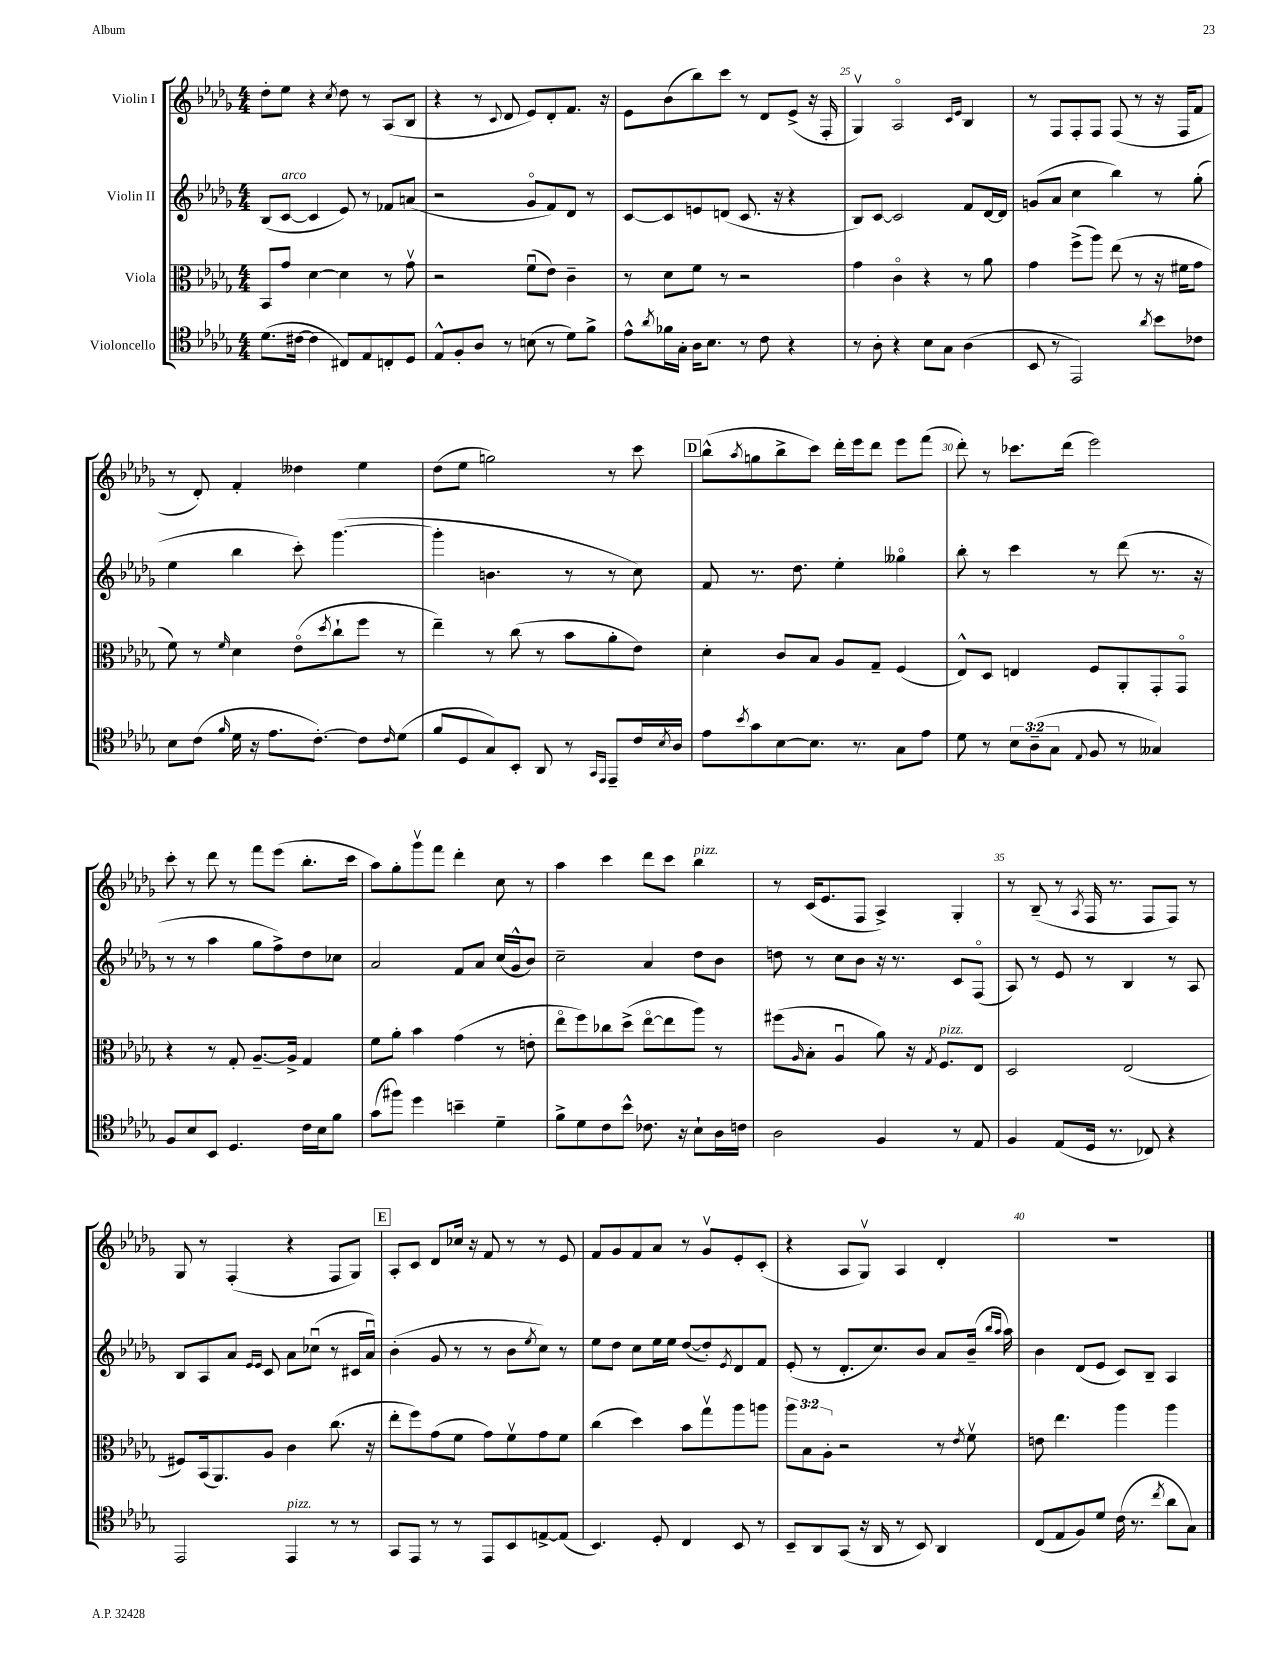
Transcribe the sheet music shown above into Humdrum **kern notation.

**kern	**kern	**kern	**kern
*staff4	*staff3	*staff2	*staff1
*clefC4	*clefC3	*clefG2	*clefG2
*k[b-e-a-d-g-]	*k[b-e-a-d-g-]	*k[b-e-a-d-g-]	*k[b-e-a-d-g-]
*M4/4	*M4/4	*M4/4	*M4/4
(8.d-	8BB-	(8B-	8dd-'
.	8g-	[8c	8ee-
[16c#	.	.	.
4c#]	[4d-	4c]	4r
.	.	.	8qcc
8C#)	4d-]	8e-)	8dd-
8E-	.	8r	8r
8C'	8r	8f-	(8A-
8D-	8g-v	(8a	8B-
=	=	=	=
8E-^^	2r	2r	4r
8F'	.	.	.
8A-	.	.	8r
.	.	.	8qqc
8r	.	.	8d-
(8B	(8fu	8g-o	8e-)
8r	8e-)	8f)	8d-'
8d-)	4c~	8d-	8.f
8f^	.	8r	.
.	.	.	16r
=	=	=	=
8e-^^	8r	[8c	8e-
8qa-	.	.	.
16f-	8d-	8c]	(8b-
16G-'	.	.	.
16A-	8f	8e	8bb-)
8.B-	.	.	.
.	8r	(8d	8ccc
8r	2r	8.c	8r
8c	.	.	8d-
.	.	16r	.
4r	.	4r	(8e-^
.	.	.	16r
.	.	.	16F'
=	=	=	=
8r	4g-	8B-)	4G-v)
8A-'	.	[8c	.
4r	4co	2c]	2A-o
8B-	4r	.	.
8G-	.	.	.
.	.	.	16qqc
.	.	.	16qqe-
(4A-	8r	8f	4B-
.	8a-	[16d-	.
.	.	16d-]	.
=	=	=	=
8BB-	4g-	(8g	8r
8r	.	8a-	8F
2EE-)	(8ff^	4cc	8F'
.	8aa-)	.	8F
.	(8ee-	4bb-)	(8F
.	8r	.	8r
8qa-	.	.	.
8b-	16r	8r	16r
.	16f#	.	16F
8c-	8g-	(8gg-'	8f
=	=	=	=
8B-	8f)	4ee-	8r
(8c	8r	.	8d-')
16qqf	16qqf	.	.
16d-	4d-	4bb-	4f'
16r	.	.	.
8.e-	.	.	.
.	(8e-o	8ccc')	4dd--
[8.c')	.	.	.
.	8qdd-	.	.
.	8cc`	([4.ggg-	.
8c]	8ff	.	4ee-
16qqc	.	.	.
(8d-	8r	.	.
=	=	=	=
8f	4ee-~)	4ggg-']	(8dd-
8D-	.	.	8ee-
8G-)	8r	4.b	2gg)
8BB-'	(8cc	.	.
8AA-	8r	.	.
8r	8b-	8r	.
16qqGG-	.	.	.
16qqEE-	.	.	.
8EE-~	8a-'	8r	8r
16c	8e-)	8cc)	8ccc
8qB-	.	.	.
16A-	.	.	.
=	=	=	=
8e-	4d-'	8f	(8bb-^^
8qb-	.	.	8qaa-
8g-	.	8.r	8gg
[8B-	8c	.	8bb-^
.	.	8.dd-	.
8.B-]	8B-	.	8ccc)
.	8A-	4ee-'	16ddd-'
8.r	.	.	16eee-
.	8G-~	.	8ddd-
8G-	(4F	4gg--o	8eee-
8e-	.	.	(8fff
=	=	=	=
8d-	8E-^^)	8bb-'	8ddd-')
8r	8D-	8r	8r
12B-	4E	4ccc	8.ccc-
(12A-~	.	.	.
12G-	.	.	.
.	.	.	(16ddd-
8qqE-	.	.	.
8F	8F	8r	2eee-)
8r	8AA-'	(8ddd-	.
4G--)	8GG-'	8.r	.
.	8GG-o	.	.
.	.	16r	.
=	=	=	=
8F	4r	8r	8ccc'
8B-	.	8r	8r
8BB-	8r	4aa-	8ddd-
4.D-	8G-'	.	8r
.	[8.A-~	8gg-	8fff
.	.	8ff^)	(8eee-
.	16A-^]	.	.
16c	4G-	8dd-	8.bb-'
16B-	.	.	.
8f	.	8cc-	.
.	.	.	16ccc
=	=	=	=
(8g-	8f	2a-	8aa-)
8ff#)	8a-'	.	8gg-'
4dd-	4b-	.	8ggg-v
.	.	.	8fff
4b~	(4g-	8f	4ddd-'
.	.	8a-	.
4d-~	8r	(16cc	8cc
.	.	16g-^^	.
.	8e'	8b-)	8r
=	=	=	=
8f^	8ee-o	2cc~	4aa-
8d-	8ff)	.	.
8c	8cc-	.	4ccc
8b-^^	(8dd-^	.	.
8.c-	[8ee-o	4a-	8ddd-
.	8ee-]	.	8ccc
16r	.	.	.
8B-`	8aa-)	8dd-	4bb-
16A-	8r	8b-	.
16c	.	.	.
=	=	=	=
2A-	(8ff#	8dd	8r
.	16qqA-	.	.
.	8B-'	8r	(16c
.	.	.	8.e-
.	4A-u	8cc	.
.	.	8b-	8F
4F	8a-)	16r	4A-^)
.	.	8.r	.
.	16r	.	.
.	8qG-	.	.
.	8.F	.	.
8r	.	8c	4G-'
8E-	8E-	(8Fo	.
=	=	=	=
4F	2D-	8A-)	8r
.	.	8r	(8B-~
(8E-	.	8e-	8r
.	.	.	8qA-
16D-	.	8r	16F
8.r	.	.	8.r
.	(2E-	4B-	.
8C-)	.	.	8F
4r	.	8r	8F)
.	.	8A-	8r
=	=	=	=
2EE-	8F#)	8B-	8G-
.	(16BB-	8A-	8r
.	8.AA-)	.	.
.	.	8a-	(4F'
.	.	16qqe-	.
.	.	16qqe-	.
.	8A-	8c	.
4EE-	4c	8a-	4r
.	.	(8cc-u	.
8r	(8.cc	8r	8F
8r	.	16c#	8G-)
.	16r	16a-u)	.
=	=	=	=
8GG-	8ee-'	(4b-'	8A-'
8EE-	8ff)	.	8c
8r	(8g-	8g-	8d-
8r	8f	8r	16cc-
.	.	.	16r
8EE-	8g-)	8r	8f
8BB-	8fv	8b-	8r
.	.	8qee-	.
[8E^	8g-	8cc)	8r
(8E]	8f	8r	8e-
=	=	=	=
4.BB-)	(4cc	8ee-	8f
.	.	8dd-	8g-
.	4dd-)	8cc	8f
8D-'	.	16ee-	8a-
.	.	16ee-	.
4C	8b-	([8dd-	8r
.	8gg-v	8dd-'])	8g-v
.	.	8qe-	.
8BB-	8aa-	8d-	8e-'
8r	8aa	8f	(8c'
=	=	=	=
8BB-~	12aa-	(8e-'	4r
.	12B-	.	.
8AA-	.	8r	.
.	12A-'	.	.
(8GG-	2r	8.d-'	8A-
16r	.	.	8G-v)
16AA-	.	8.cc)	.
8r	.	.	4A-
8BB-)	.	8b-	.
4AA-	8r	8a-	4d-'
.	8qe-	.	.
.	8fv	(16b-~	.
.	.	16qqbb-	.
.	.	16qqaa-	.
.	.	16aa-)	.
=	=	=	=
(8C	8e	4b-	1r
8E-	4.ee-	.	.
8F)	.	(8d-	.
8d-	.	8e-	.
(16c	4aa-	8c)	.
8.r	.	.	.
.	.	8B-~	.
8qcc	.	.	.
8a-	4aa-	4A-	.
8G-)	.	.	.
==	==	==	==
*-	*-	*-	*-
